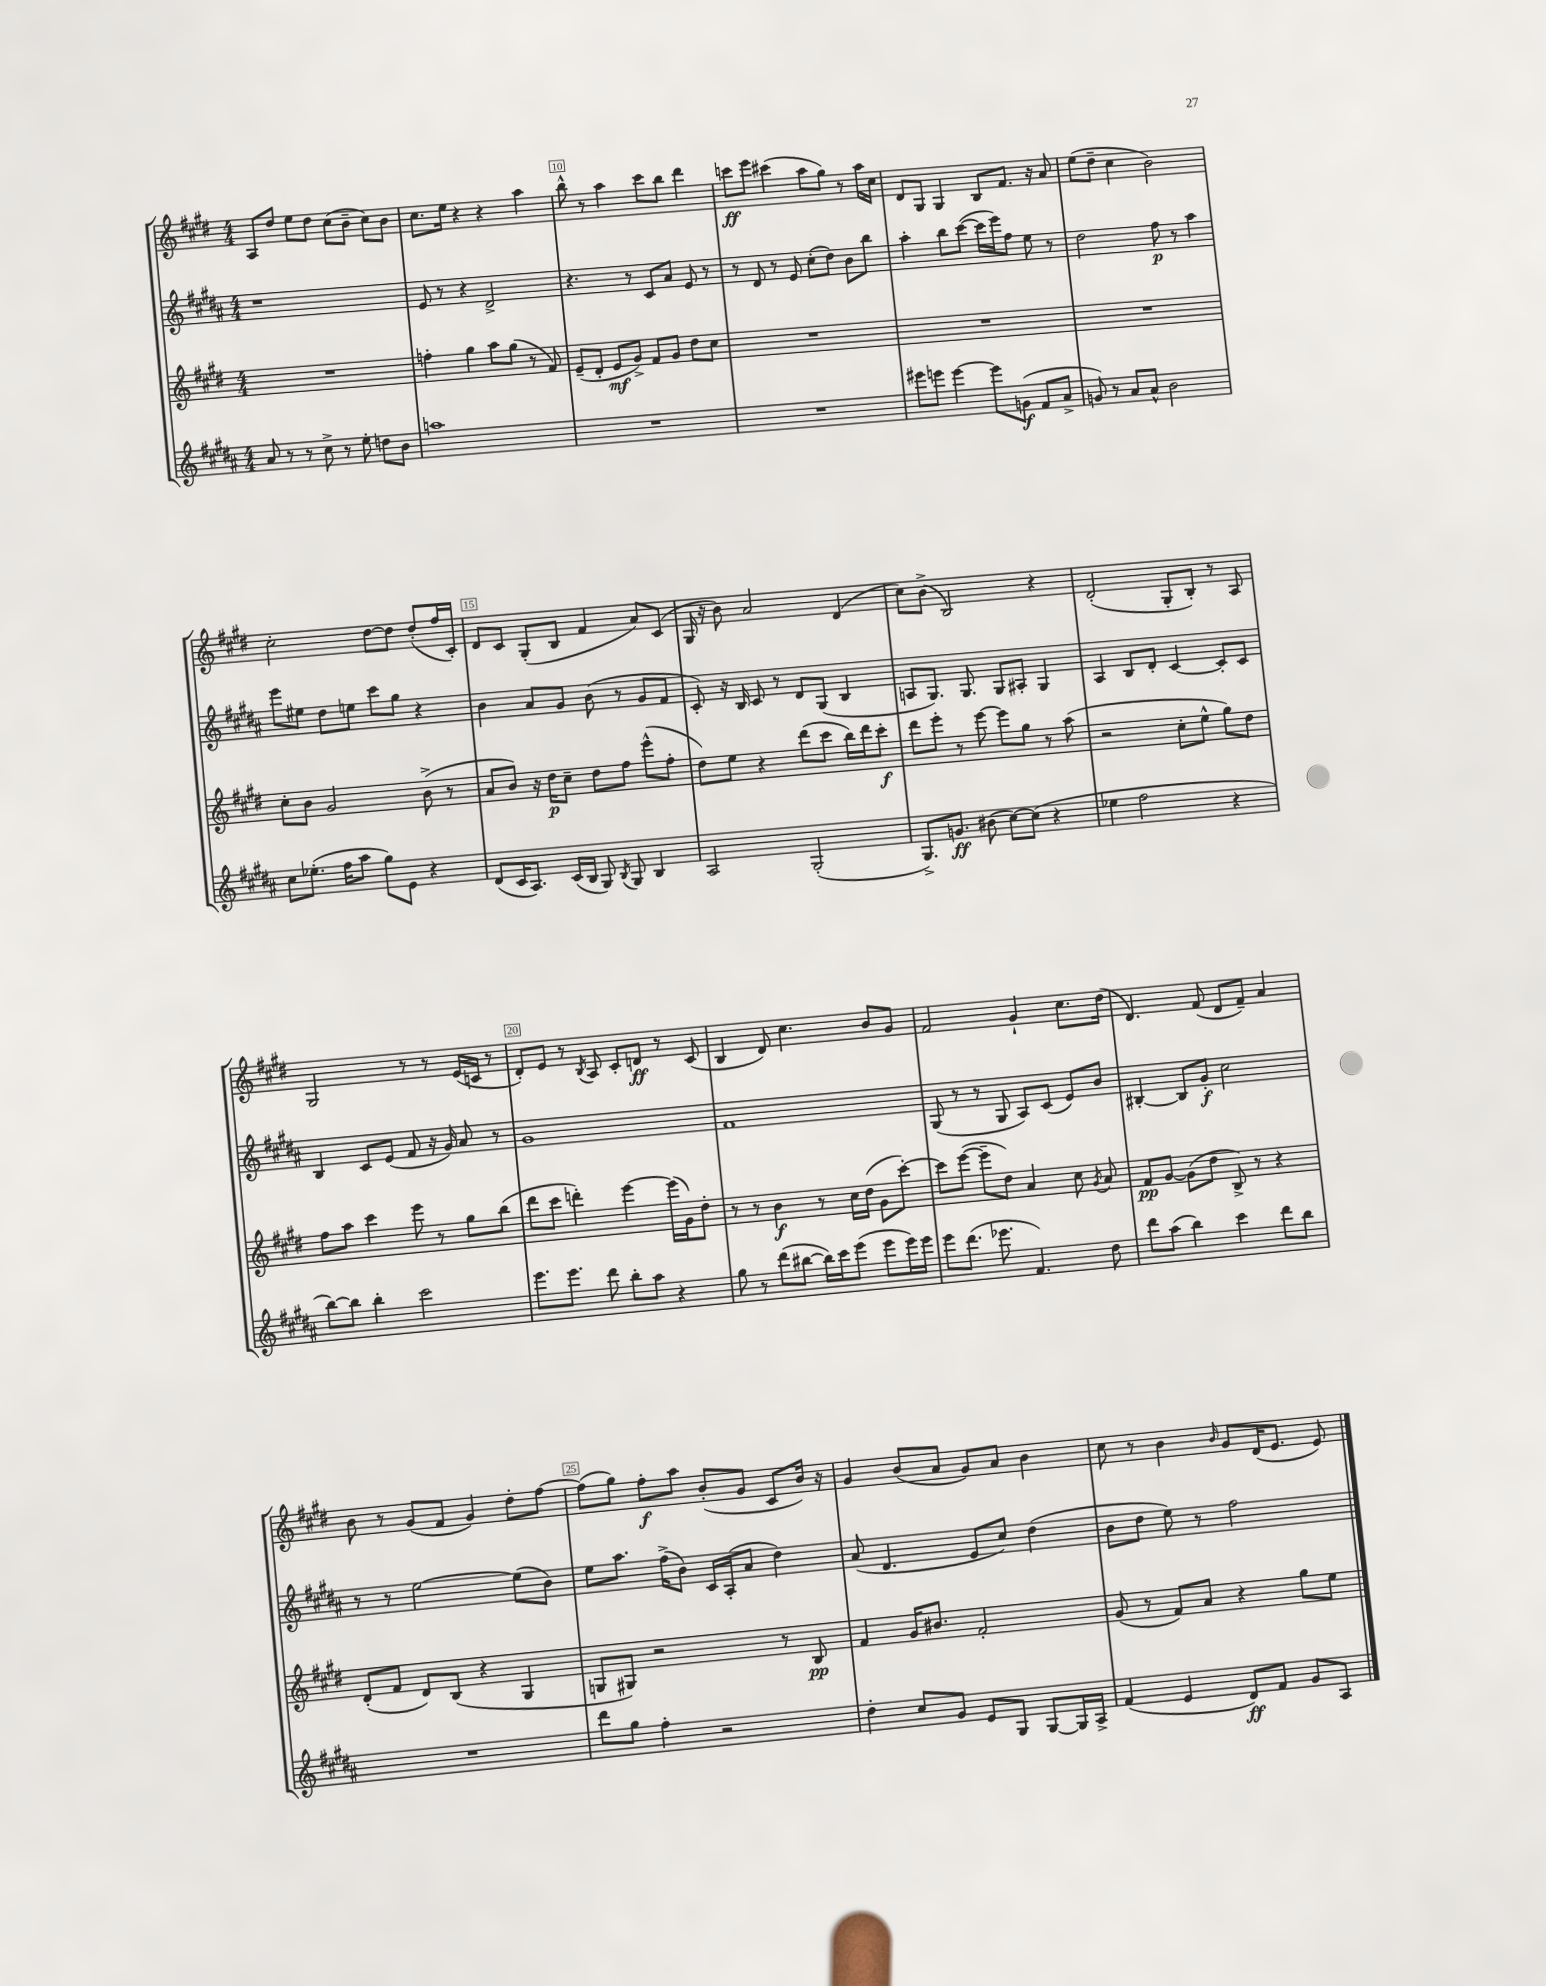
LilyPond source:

<<
\new StaffGroup <<
\new Staff = "s0" {
    \clef treble \key e \major \numericTimeSignature \time 4/4
    \autoBeamOff a8[ dis''8] e''8[ dis''8] cis''8[( b'8]-- cis''8[) b'8] |
    cis''8.[ e''16] r4 r4 a''4 |
    b''8-^ r8 a''4 cis'''8[ b''8] dis'''4 |
    c'''8[\ff e'''8] cis'''4( a''8[ gis''8]) r8 a''16[ cis''16] |
    dis'8[ gis8] gis4 b8[ fis'8.] r16 a'8 |
    e''8[( dis''8]-- cis''4 b'2) |
    cis''2-. dis''8[~ dis''8] dis''8[-.( fis''16 cis'16]-.) |
    dis'8[ cis'8] gis8[-.( b8] fis'4 a'8[) cis'8]( |
    gis16 r16 b'8) a'2 dis'4( |
    cis''8[) b'8]->( b2) r4 |
    dis'2-.( gis8[-. b8]-.) r8 a8 |
    gis2 r8 r8 e'16[( c'16] r8 |
    dis'8[-.) e'8] r8 \acciaccatura { b8 } a8 cis'8[-. d'8]\ff r8 cis'8( |
    b4 dis'8) cis''4. b'8[ gis'8] |
    fis'2 gis'4-! cis''8.[ dis''16]( |
    dis'4.) fis'8( dis'8[ fis'8]--) a'4 |
    b'8 r8 gis'8[( fis'8] gis'4) dis''8[-. fis''8]~ |
    fis''8[( gis''8]) fis''8[-.\f a''8] b'8[-.( gis'8] cis'8[ b'16]) r16 |
    gis'4 b'8[( a'8] gis'8[) a'8] b'4 |
    cis''8 r8 b'4 \grace { b'16 } gis'8[ dis'16( e'8.] e'8) \bar "|." |
}
\new Staff = "s1" {
    \clef treble \key b \major \numericTimeSignature \time 4/4
    \autoBeamOff r1 |
    e'8 r8 r4 dis'2-> |
    r4. r8 cis'8[ ais'8] e'8 r8 |
    r8 dis'8 r8 e'8 cis''8[-.( dis''8]) b'8[ b''8] |
    ais''4-. b''8[ cis'''8]~( cis'''16[ e'''16) fis''8] e''8 r8 |
    dis''2 fis''8\p r8 ais''4 |
    e'''8[ eis''8] dis''8[ e''8] cis'''8[ gis''8] r4 |
    b'4 ais'8[ gis'8] b'8( r8 gis'8[ fis'8] |
    cis'8-.) r16 b16 cis'8 r8 dis'8[ gis8]( b4 |
    a8[ gis8.]) gis8. gis8[ ais8]-. gis4 |
    ais4 b8[ dis'8]-. cis'4~ cis'8[-. cis'8] |
    b4 cis'8[ e'8]( fis'8 r16 gis'16) ais'8 r8 |
    gis'1 |
    fis'1 |
    gis8( r8 r8 gis8 ais8[) cis'8]( e'8[) b'8] |
    bis4~-. bis8[ gis'8]-.\f cis''2 |
    r8 r8 e''2~ e''8[( b'8]) |
    e''8[ ais''8.] fis''16[->( b'8]) cis'16[ ais16-.( ais'8] dis''4) |
    ais'8( dis'4. e'8[ cis''8]) dis''4( |
    b'8[ dis''8] e''8) r8 fis''2 \bar "|." |
}
\new Staff = "s2" {
    \clef treble \key e \major \numericTimeSignature \time 4/4
    \autoBeamOff R1 |
    f''4-. gis''4 a''8[ gis''8]( r8 fis'8) |
    e'8[--( dis'8]-. e'8[\mf gis'8]->) fis'8[ gis'8] dis''8[ cis''8] |
    R1 |
    R1 |
    R1 |
    cis''8[-. b'8] gis'2 b'8->( r8 |
    a'8[ b'8]) r16 dis''16[\p cis''8]-- dis''8[ fis''8] e'''8[-^( fis''8]-. |
    dis''8[) e''8] r4 dis'''8[( cis'''8] b''16[) dis'''16 cis'''8]-.\f |
    dis'''8[ e'''8]-. r8 e'''8~ e'''8[ gis''8] r8 a''8( |
    r2 cis''8[-. e''8]-^ gis''8[) dis''8] |
    fis''8[ a''8] cis'''4 e'''8 r8 gis''8[ b''8]( |
    dis'''8[ cis'''8] d'''4-.) e'''4~ e'''16[( gis'16) dis''8]-. |
    r8 r8 b'4\f r8 cis''16[ dis''16]( gis'8[ cis'''8]~-.) |
    cis'''8[ e'''8]~( e'''8[-- dis''8]) a'4 cis''8 \acciaccatura { gis'8 } a'8 |
    fis'8[\pp gis'8]~ gis'8[( dis''8] b8->) r8 r4 |
    dis'8[-.( fis'8] dis'8[) b8]( r4 gis4 |
    g8[ gis8]) r2 r8 b8\pp |
    fis'4 gis'16[ bis'8.] fis'2-. |
    gis'8( r8 fis'8[) a'8] r4 gis''8[ e''8] \bar "|." |
}
\new Staff = "s3" {
    \clef treble \key b \major \numericTimeSignature \time 4/4
    \autoBeamOff ais'8 r8 r8 cis''8-> r8 e''8-. d''8[ b'8] |
    a''1 |
    R1 |
    R1 |
    eis'''8[ e'''8] e'''4~ e'''8[ g'8]\f( fis'8[ ais'8]-> |
    g'8) r8 ais'8[ ais'8]-^ b'2 |
    cis''8[ ees''8.]-.( fis''16[ ais''8] gis''8[) e'8] r4 |
    dis'8[( cis'16 ais8.]) cis'16[( b16] gis8) \acciaccatura { b8 } gis8 b4 |
    ais2 gis2-.( |
    gis8.[->) g'8.]\ff bis'8( cis''8[~) cis''8]( r4 |
    ees''4 fis''2 r4 |
    b''8[~) b''8] b''4-. cis'''2 |
    e'''8.[ e'''8.] dis'''8 b''8[-. ais''8] r4 |
    gis''8 r8 dis'''8[( bis''8]~ bis''16[) cis'''16 e'''8]( e'''8[ e'''16) e'''16] |
    e'''8[ dis'''8.]( ees'''8. fis'4.) dis''8 |
    dis'''8[ ais''8]( b''4) cis'''4 dis'''8[ b''8] |
    R1 |
    dis'''8[ gis''8] fis''4-. r2 |
    dis''4-. cis''8[ gis'8] e'8[ gis8] gis8[~ gis16 ais16]-> |
    fis'4( e'4 dis'8[\ff) fis'8] gis'8[ ais8] \bar "|." |
}
>>
>>
\layout { \context { \Score currentBarNumber = #8 \override BarNumber.break-visibility = ##(#f #t #t) barNumberVisibility = #(every-nth-bar-number-visible 5) \override BarNumber.stencil = #(make-stencil-boxer 0.1 0.3 ly:text-interface::print) } }
